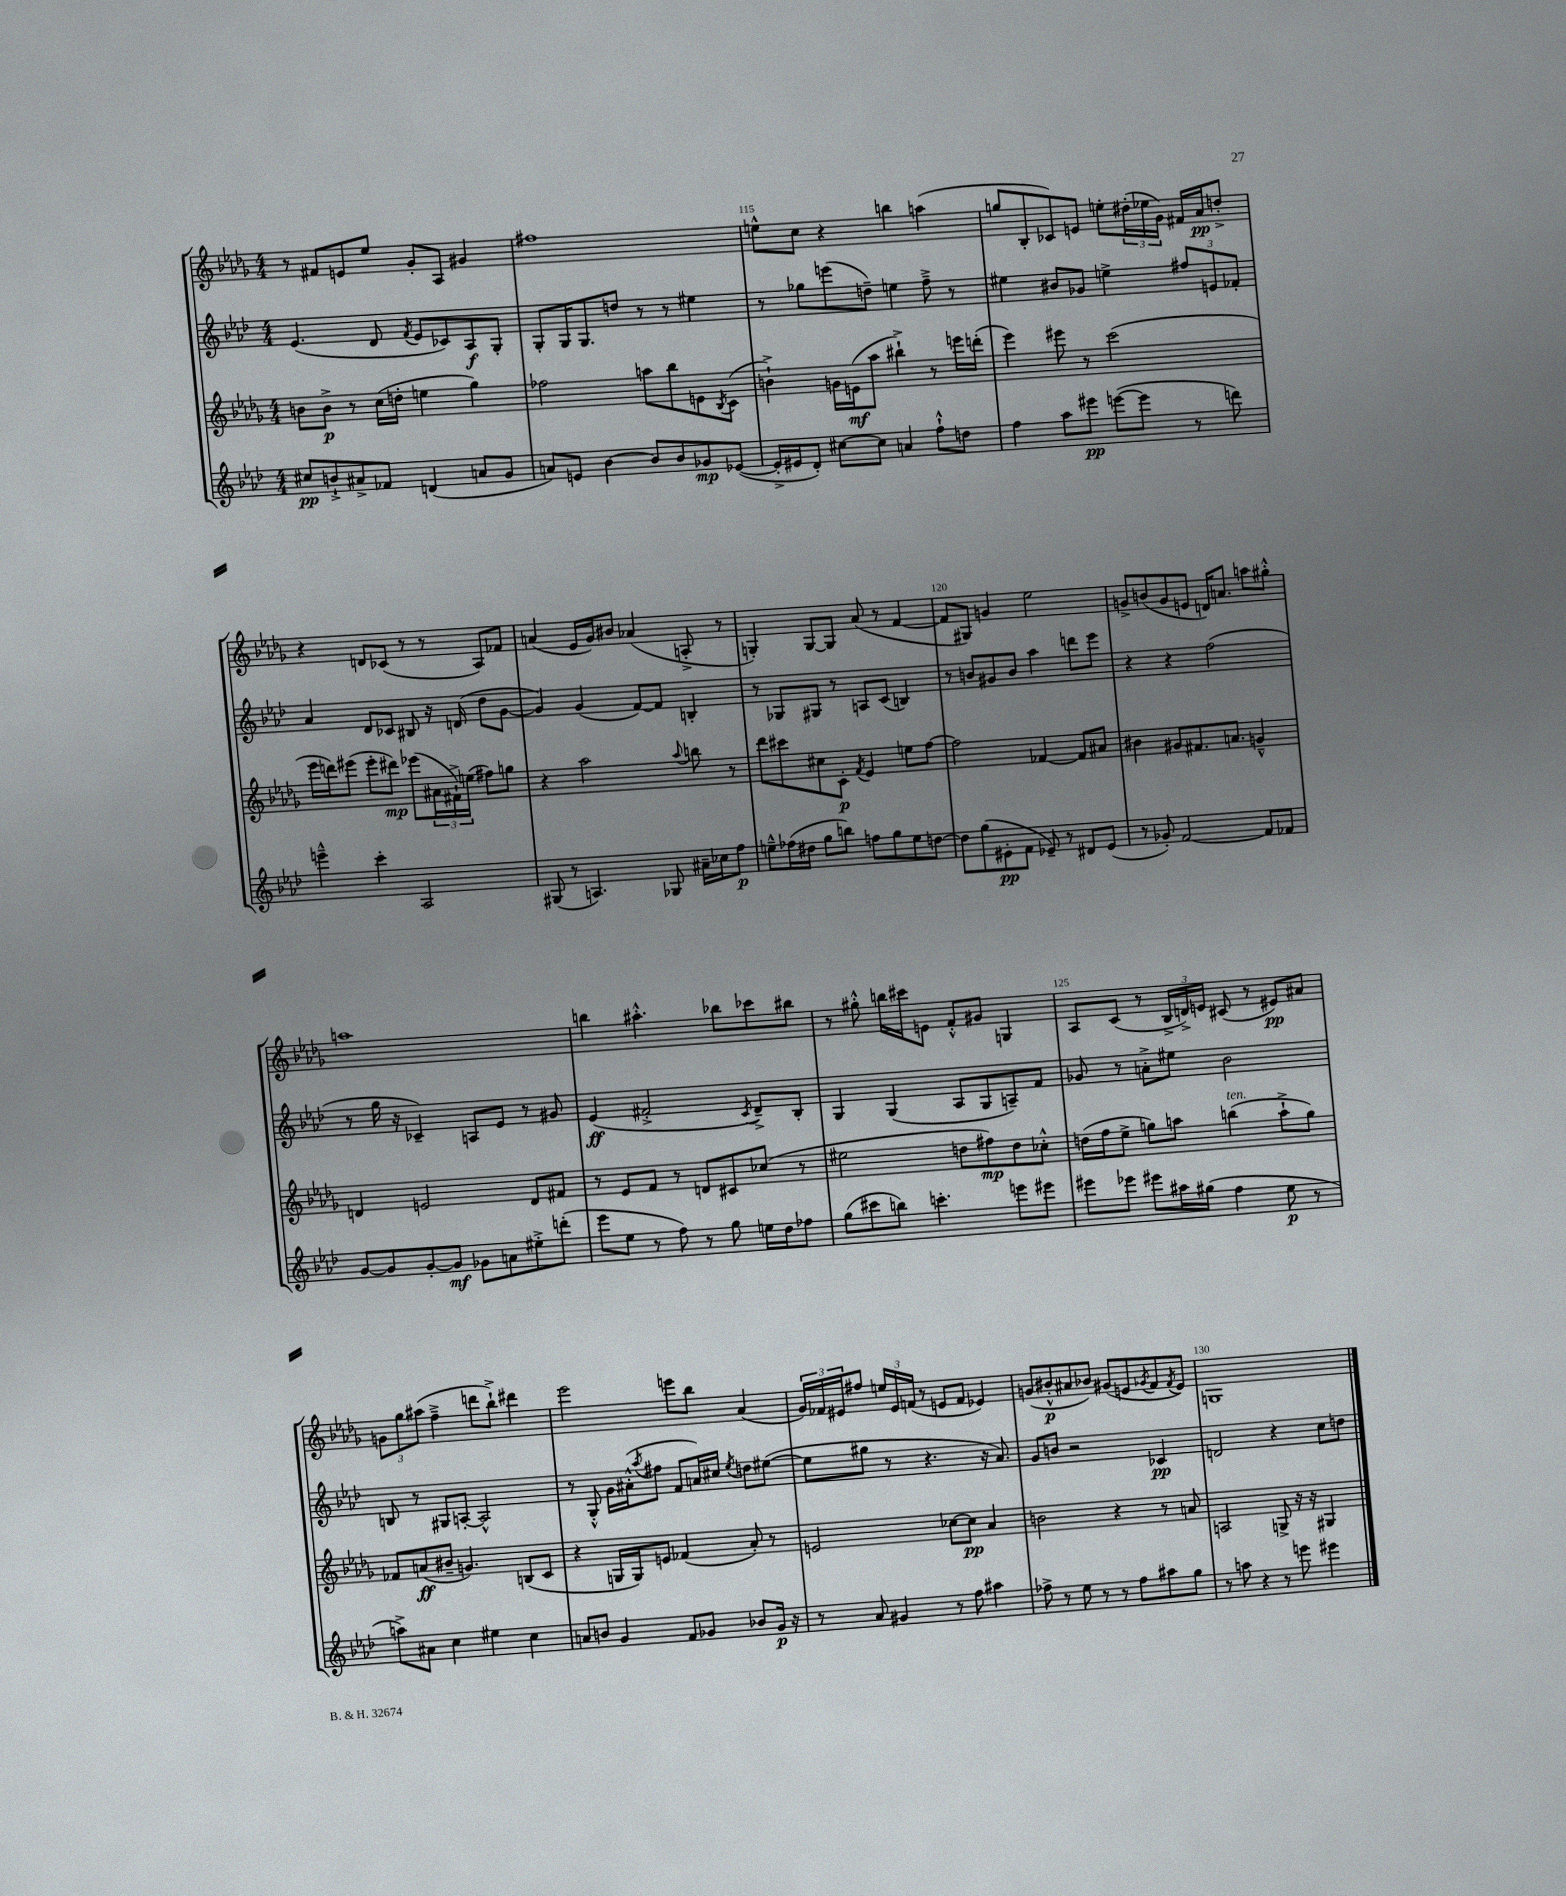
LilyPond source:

<<
\new StaffGroup <<
\new Staff = "s0" {
    \clef treble \key des \major \numericTimeSignature \time 4/4
    r8 fis'8 e'8 ees''8 ges'8-. aes8 gis'4 |
    fis''1 |
    e''8-^ c''8 r4 b''4 a''4( |
    g''8 bes8-. ces'8) e'8 e''8-. \tuplet 3/2 { dis''16-.( ees''16 ges'16) } fis'16 aes'16\pp d''8-.-> |
    r4 d'8 ces'8( r8 r8 aes8) fes'8 |
    a'4( ees'16 ges'16) bis'8 aes'4( a8-.-> r8 |
    g4-.) g8~ g8 aes'8( r8 f'4~ |
    f'8 gis8) g'4 ees''2 |
    g'8-> b'8( g'8 e'8 d'16) a'8. a''8 gis''8-.-^ |
    a''1 |
    b''4 ais''4.-.-^ bes''8 ces'''8 bis''8 |
    r8 gis''8-.-^ b''16 cis'''16 e'8 f'8-.-^ gis'8 g4 |
    aes8 c'8( r8 \tuplet 3/2 { bes16-> d'16->) e'16 } cis'8( r8 eis'8\pp) ais'8 |
    \tuplet 3/2 { g'8 ges''8 ais''8( } f''4---> d'''8 bes''8-!->) dis'''4 |
    ees'''2 e'''8 bes''8 aes'4( |
    \tuplet 3/2 { ges'16) fes'16 eis'16 } fis''8 \tuplet 3/2 { e''16 eis'16 f'16( } r8 e'8 f'8 ees'4) |
    g'8( bis'8-.-^\p ais'8 bes'8) gis'8( e'8 \acciaccatura { ges'8 } f'8 \acciaccatura { f'8 } e'8) |
    g1 \bar "|." |
}
\new Staff = "s1" {
    \clef treble \key aes \major \numericTimeSignature \time 4/4
    ees'4.( des'8 \acciaccatura { f'8 } ees'8 ces'8) aes8\f g8-. |
    g8-. g16 g8. d''8 r8 r8 eis''4 |
    r8 ges''8 e'''8( d''8--) e''4 f''8---> r8 |
    eis''4 bis'8 ges'8 e''4-> \tuplet 3/2 { fis''8 e'8 fes'8-. } |
    aes'4 des'8 ces'8 bis8 r16 d'16( des''8 g'8~ |
    g'4) g'4( f'8~) f'8 b4-. |
    r8 ges8 gis8 r8 a8 c'8( b4) |
    r8 b'8 gis'8 b'8 aes''4 d'''8 ees'''8 |
    r4 r4 f''2( |
    r8 g''16 r16 ces'4--) a8 ees'8 r8 gis'8 |
    ees'4\ff( fis'2-.-> \acciaccatura { c'8 } des'8--->) bes8-. |
    g4 g4( aes8 g8 a8--) f'8 |
    ges'8 r8 a'8-.-> eis''8 bes'2 |
    b8 r8 gis8 a8~-. a2-^ |
    r8 g8-.-^ g'16 ais'16-.-^( \acciaccatura { aes''8 } fis''8 f'8 a'16) cis''16 \acciaccatura { ees''8 } d''8 eis''8~( |
    eis''8 gis''8 r8 r4. r16 aes'8.) |
    g'8 b'8 r2 ces'4\pp |
    d'2 r4 c''8 d''8 \bar "|." |
}
\new Staff = "s2" {
    \clef treble \key des \major \numericTimeSignature \time 4/4
    b'8 b'8->\p r8 c''16( d''16-. e''4 ges''4) |
    fes''2 a''8 bes''8 e'8 \acciaccatura { bes8 } c'8( |
    b'4-!->) g'16 e'16\mf( aes''8 bis''4-!->) r8 e'''16 d'''16-.( |
    ees'''4) eis'''8 r8 c'''2( |
    ees'''16 d'''16) eis'''8( eis'''8-. dis'''8\mp) ees'''8( \tuplet 3/2 { ais'16 fis'16-!->) e''16( } fis''8) g''8 |
    r4 aes''2 \appoggiatura { aes''8 } b''8 r8 |
    des'''8 cis'''8 cis''8 c'8-.\p \acciaccatura { f'8 } ees'4 e''8 f''8~ |
    f''2 fes'4~ fes'8 ais'8 |
    bis'4 gis'8 fis'8. a'8. g'4---^ |
    d'4 e'2 d'8 fis'8 |
    r8 ees'8 f'8 r8 d'8 cis'8 ces''8( r8 |
    eis''2 d''8 fis''8\mp) d''8 ces''8-.-^ |
    d''16( f''16 ees''8-> g''8) a''8 b''4^\markup { \italic "ten." }( a''8-!-> g''8) |
    fes'8 a'8\ff( bis'8-- g'4.) b8( c'8 |
    r4 g16 g16) e'8 fes'4( aes'8-.) r8 |
    e'2 ces''8~ ces''8\pp aes'4 |
    b'2 r4 r8 a'8 |
    a2 g8-> r16 r16 gis4 \bar "|." |
}
\new Staff = "s3" {
    \clef treble \key aes \major \numericTimeSignature \time 4/4
    cis''8\pp b'8-!-> ais'8-> fes'8 d'4( a'8 g'8 |
    a'8) e'8 bes'4~ bes'8 bes'8 ges'8\mp ees'8~( |
    ees'16-.-> eis'16 des'8-.) cis''8~ cis''8 a'4 f''8-!-^ d''8 |
    f''4 aes''8 eis'''8\pp e'''8~( e'''8 r8 d'''8) |
    e'''4---^ c'''4-. aes2 |
    gis8( r8 a4.) ges8 ais'16-- ces''16 f''8\p |
    e''8---^ fes''16( dis''16 g''8 b''8) f''8 g''8 e''8 d''8~ |
    d''8 g''8( eis'8-.\pp f'8 ees'8--) r8 dis'8 ees'8( |
    r8 ges'8-.) f'2~ f'8 fes'8 |
    g'8~ g'8 g'8~-. g'8\mf ges'8 a'8 eis''8-.-> d'''8-.( |
    ees'''8 ees''8 r8 f''8) r8 g''8 e''16 des''16 fes''8 |
    g''8( cis'''8 b''8) c'''4.-. e'''8 eis'''8 |
    eis'''8 ees'''8 eis'''8 ais''16 gis''16( f''4 ees''8\p r8 |
    a''8->) ais'8 c''4 eis''4 c''4 |
    a'8 b'8 g'4 f'8 ges'8 bes'8 ges'16\p r16 |
    r8 aes'8 gis'4 r8 f''8 ais''4 |
    fes''8-> r8 ees''8 r8 r8 fes''8 ais''8 g''8 |
    r8 a''8 r4 r8 e'''8 eis'''4 \bar "|." |
}
>>
>>
\layout { \context { \Score currentBarNumber = #113 \override BarNumber.break-visibility = ##(#f #t #t) barNumberVisibility = #(every-nth-bar-number-visible 5) } }
